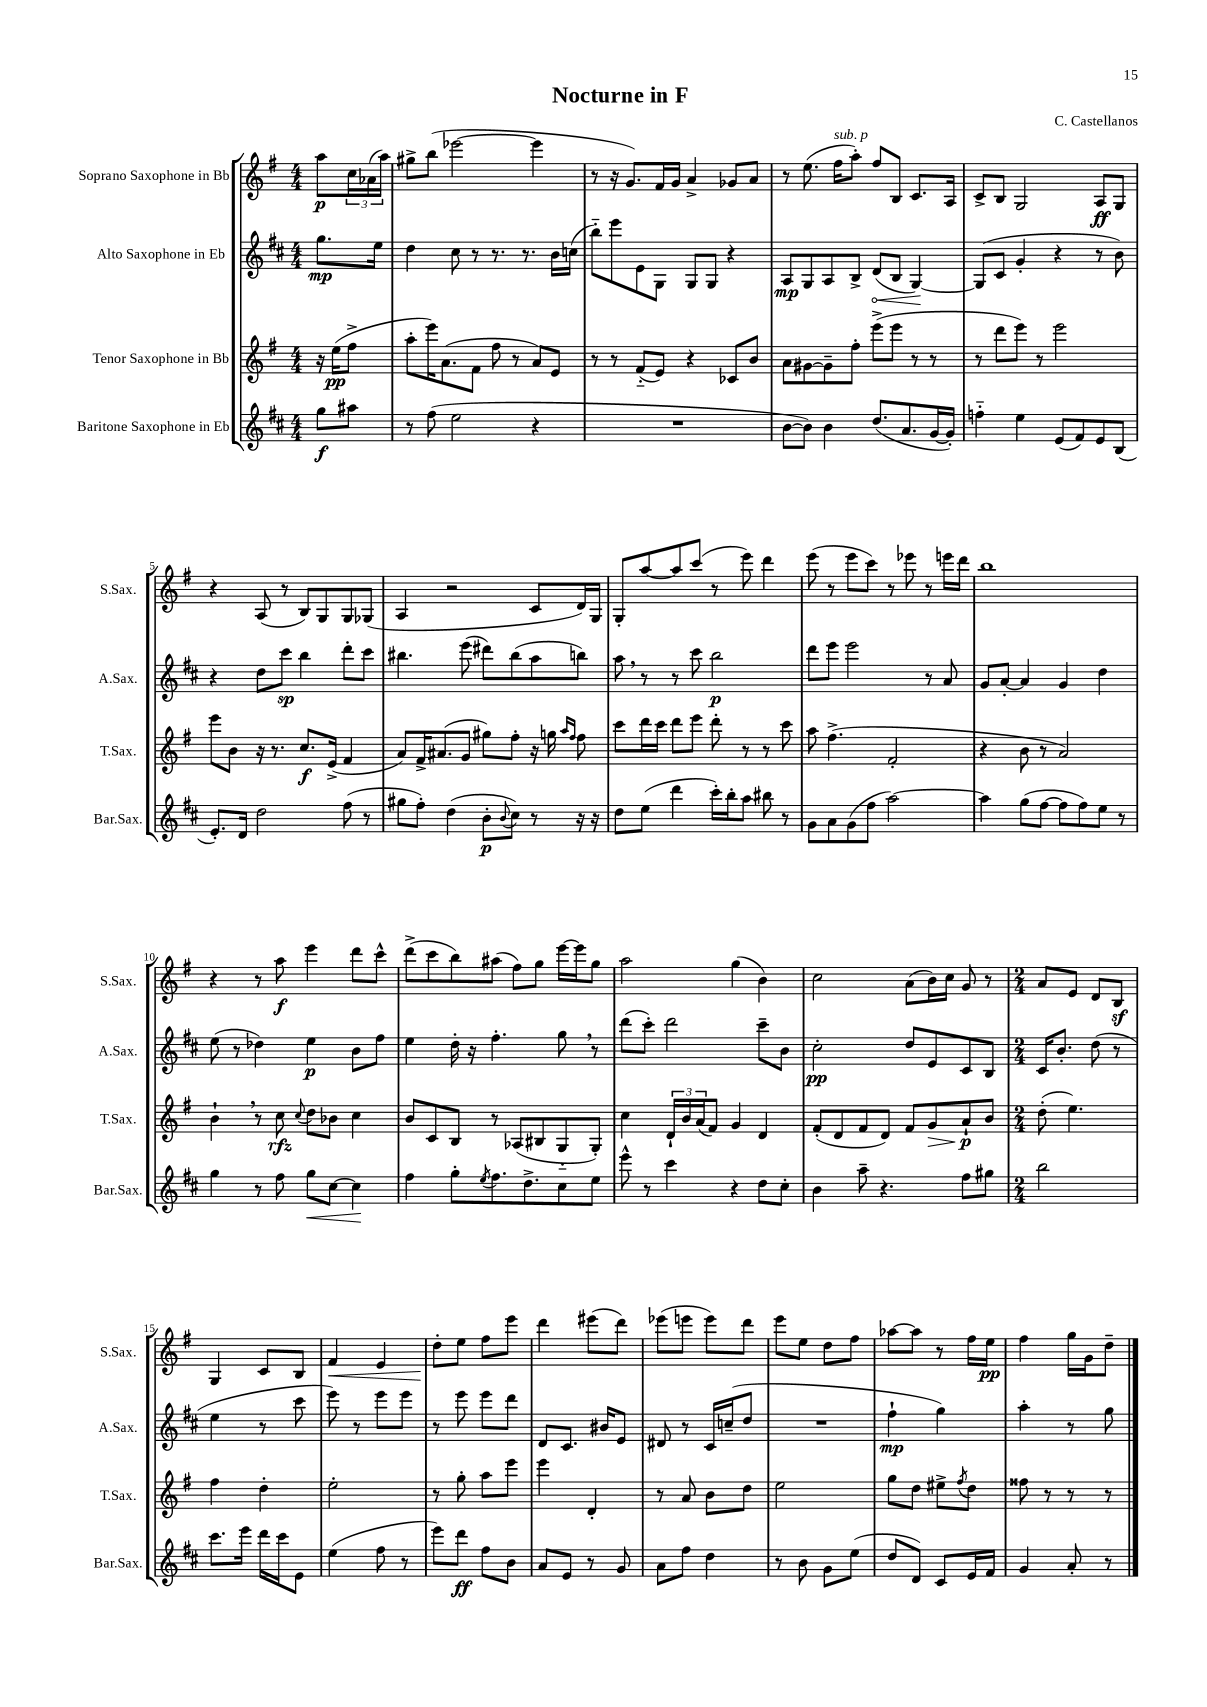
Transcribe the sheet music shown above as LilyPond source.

\header { title = "Nocturne in F" composer = "C. Castellanos" }
<<
\new StaffGroup <<
\new Staff = "s0" \with { instrumentName = "Soprano Saxophone in Bb" shortInstrumentName = "S.Sax." } {
    \clef treble \key g \major \numericTimeSignature \time 4/4 \partial 4
    a''8\p \tuplet 3/2 { c''16 aes'16( a''16) } |
    gis''8-> b''8( ees'''2~ ees'''4 |
    r8 r16 g'8.) fis'16 g'16 a'4-> ges'8 a'8 |
    r8 e''8.( fis''16^\markup { \italic "sub. p" } a''8-.) fis''8 b8 c'8. a16 |
    c'8-> b8 g2 a8\ff g8 |
    r4 a8( r8 b8) g8 g8 ges8( |
    a4 r2 c'8 d'16) g16 |
    g8-. a''8~ a''8 c'''8( r8 e'''8) d'''4 |
    e'''8( r8 e'''8 c'''8) r8 ees'''8 r8 e'''16 d'''16 |
    b''1 |
    r4 r8 a''8\f e'''4 d'''8 c'''8-^ |
    d'''8->( c'''8 b''8) ais''8( fis''8) g''8 e'''16~ e'''16 g''8 |
    a''2 g''4( b'4) |
    c''2 a'8( b'16) c''16 g'8 r8 |
    \numericTimeSignature \time 2/4 a'8 e'8 d'8 b8\sf |
    g4 c'8 b8 |
    fis'4\< e'4 |
    d''8-.\! e''8 fis''8 e'''8 |
    d'''4 eis'''8( d'''8) |
    ees'''8( e'''8 e'''8) d'''8 |
    e'''8 e''8 d''8 fis''8 |
    aes''8~ aes''8 r8 fis''16 e''16\pp |
    fis''4 g''16 g'16 d''8-- \bar "|." |
}
\new Staff = "s1" \with { instrumentName = "Alto Saxophone in Eb" shortInstrumentName = "A.Sax." } {
    \clef treble \key d \major \numericTimeSignature \time 4/4 \partial 4
    g''8.\mp e''16 |
    d''4 cis''8 r8 r8. r8. b'16 c''16( |
    b''8-_) e'''8 e'8 g8 g8 g8 r4 |
    a8\mp g8 a8 b8-> \once \override Hairpin.circled-tip = ##t d'8\<( b8 g4~\!) |
    g8( cis'8 g'4-. r4 r8 b'8) |
    r4 d''8 cis'''8\sp b''4 d'''8-. cis'''8 |
    bis''4. e'''8( dis'''8) bis''8( a''8 b''8) |
    a''8 \breathe r8 r8 cis'''8 b''2\p |
    d'''8 e'''8 e'''2 r8 a'8 |
    g'8 a'8~-. a'4 g'4 d''4 |
    e''8( r8 des''4) e''4\p b'8 fis''8 |
    e''4 d''16-. r16 fis''4.-. g''8 \breathe r8 |
    d'''8( cis'''8-.) d'''2 cis'''8-- b'8 |
    cis''2-.\pp d''8 e'8 cis'8 b8 |
    \numericTimeSignature \time 2/4 cis'16 b'8.-. d''8( r8 |
    e''4 r8 cis'''8 |
    e'''8) r8 e'''8 e'''8 |
    r8 e'''8 e'''8 d'''8 |
    d'8 cis'8. bis'16 e'8 |
    dis'8 r8 cis'16 c''16--( d''8 |
    R2 |
    fis''4-!\mp g''4) |
    a''4-. r8 g''8 \bar "|." |
}
\new Staff = "s2" \with { instrumentName = "Tenor Saxophone in Bb" shortInstrumentName = "T.Sax." } {
    \clef treble \key g \major \numericTimeSignature \time 4/4 \partial 4
    r16 e''16\pp( fis''8-> |
    a''8-. e'''16) a'8.( fis'8 fis''8 r8 a'8) e'8 |
    r8 r8 fis'8-_( e'8) r4 ces'8 b'8 |
    a'8 gis'8~ gis'8-- fis''8-. e'''8->( e'''8 r8 r8 |
    r8 d'''8 e'''8) r8 e'''2 |
    e'''8 b'8 r16 r8. c''8.\f e'16->( fis'4 |
    a'8) fis'16-> ais'8.( g'8 gis''8) fis''8-. r16 g''16 \grace { a''16 fis''16 } fis''8 |
    c'''8 d'''16 c'''16 d'''8 e'''8 d'''8-. r8 r8 c'''8 |
    a''8 fis''4.->( fis'2-. |
    r4 b'8 r8 a'2) |
    b'4-! \breathe r8 c''8\rfz \appoggiatura { c''8 } d''8 bes'8 c''4 |
    b'8 c'8 b8 r8 aes8( bis8 g8-_ g8-.) |
    c''4 \tuplet 3/2 { d'16-! b'16 a'16( } fis'8) g'4 d'4 |
    fis'8-.( d'8 fis'8 d'8) fis'8 g'8\> a'8-!\p\! b'8 |
    \numericTimeSignature \time 2/4 d''8-.( e''4.) |
    fis''4 d''4-. |
    e''2-. |
    r8 g''8-. a''8 e'''8 |
    e'''4 d'4-. |
    r8 a'8 b'8 d''8 |
    e''2 |
    g''8 d''8 eis''8-> \acciaccatura { fis''8 } d''8 |
    fisis''8 r8 r8 r8 \bar "|." |
}
\new Staff = "s3" \with { instrumentName = "Baritone Saxophone in Eb" shortInstrumentName = "Bar.Sax." } {
    \clef treble \key d \major \numericTimeSignature \time 4/4 \partial 4
    g''8\f ais''8 |
    r8 fis''8( e''2 r4 |
    R1 |
    b'8~ b'8) b'4 d''8.( a'8. g'16~ g'16-.) |
    f''4-_ e''4 e'8( fis'8) e'8 b8( |
    e'8.-.) d'16 d''2 fis''8( r8 |
    gis''8 fis''8-.) d''4( b'8-.\p \appoggiatura { b'8 } cis''8) r8 r16 r16 |
    d''8 e''8( d'''4 cis'''16-.) b''16-. a''8 bis''8 r8 |
    g'8 a'8 g'8( fis''8 a''2~) |
    a''4 g''8( fis''8~ fis''8 fis''8) e''8 r8 |
    g''4 r8 fis''8 g''8\< cis''8~ cis''4\! |
    fis''4 g''8-. \acciaccatura { e''8 } fis''8. d''8.-> cis''8 e''8 |
    e'''8-^ r8 cis'''4 r4 d''8 cis''8-. |
    b'4 a''8-- r4. fis''8 gis''8 |
    \numericTimeSignature \time 2/4 b''2 |
    cis'''8. e'''16 d'''16 cis'''16 e'8 |
    e''4( fis''8 r8 |
    e'''8) d'''8\ff fis''8 b'8 |
    a'8 e'8 r8 g'8 |
    a'8 fis''8 d''4 |
    r8 b'8 g'8 e''8( |
    d''8 d'8) cis'8 e'16 fis'16 |
    g'4 a'8-. r8 \bar "|." |
}
>>
>>
